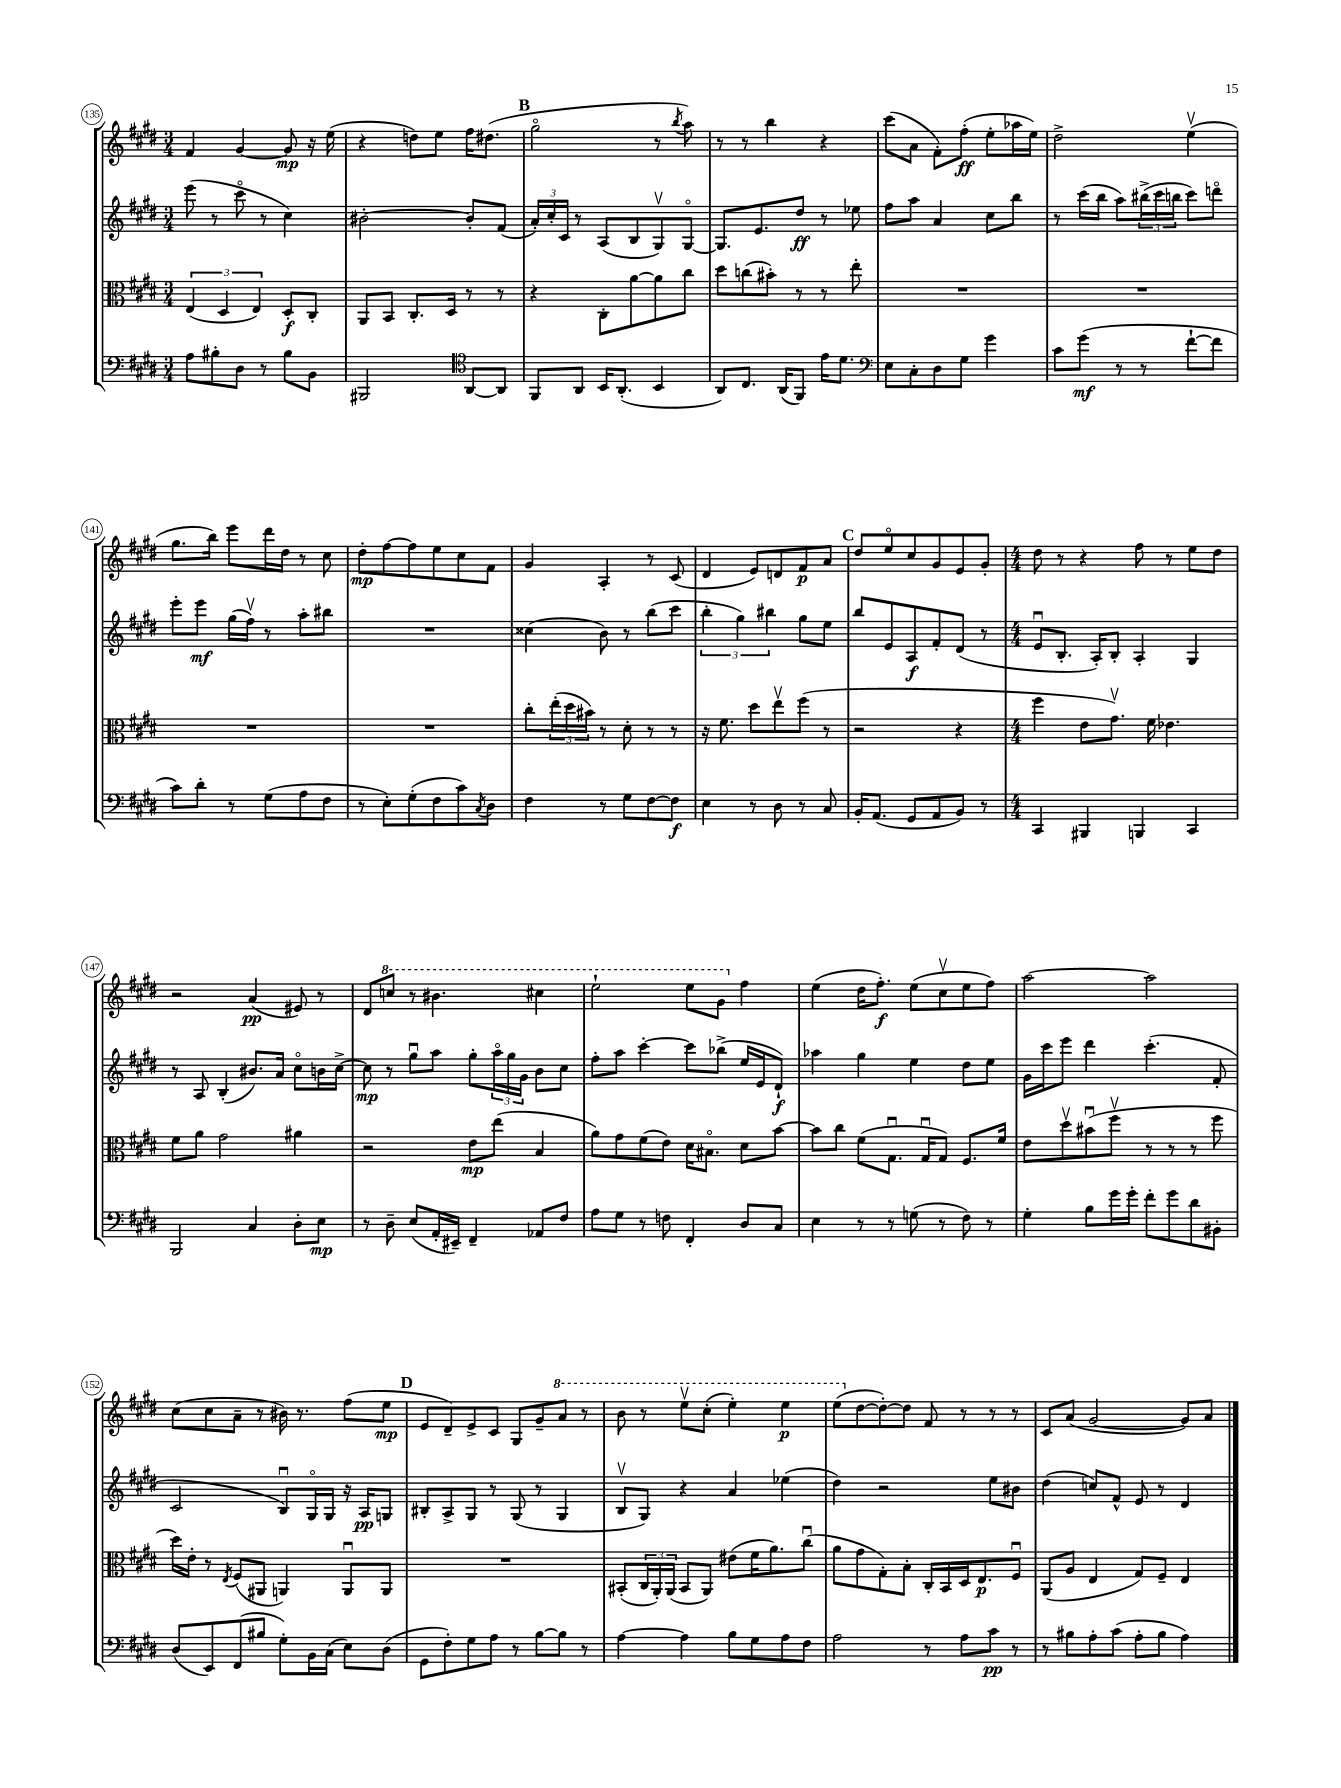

**kern	**kern	**kern	**kern
*staff4	*staff3	*staff2	*staff1
*clefF4	*clefC3	*clefG2	*clefG2
*k[f#c#g#d#]	*k[f#c#g#d#]	*k[f#c#g#d#]	*k[f#c#g#d#]
*M3/4	*M3/4	*M3/4	*M3/4
8A\L	(6E/	(8eee\	4f#/
8B#'\	.	8r	.
.	6D#/	.	.
8D#\J	.	8ccc#o\	[4g#/
.	6E/)	.	.
8r	.	8r	.
8B#\L	8D#'/L	4cc#\)	8g#/]
8BB\J	8C#'/J	.	16r
.	.	.	(16ee\
=	=	=	=
2BBB#/	8AA/L	[2b#'\	4r
.	8BB/J	.	.
.	8.C#'/L	.	8dd\L)
.	.	.	8ee\J
.	16D#/Jk	.	.
*clefC4	*	*	*
[8AA/L	8r	8b#'/]L	16ff#\LK
.	.	.	(8.dd#\J
8AA/]J	8r	(8f#/J	.
=	=	=	=
8FF#/L	4r	24a'/LL)	2gg#o\
.	.	24cc#'/	.
.	.	24c#/JJ	.
8AA/J	.	8r	.
16BB/LK	8C#'\L	(8A/L	.
(8.AA'/J	.	.	.
.	[8a\	8B/	.
4BB/	8a\]	8G#v/)	8r
.	.	.	8qbb/
.	8cc#\J	[8G#o/J	8aa\)
=	=	=	=
8AA/L)	8dd#\L	8.G#/]L	8r
8.C#/J	(8cc\	.	8r
.	.	8.e/	.
.	8b#'\J)	.	4bb\
(16AA/LK	.	.	.
8FF#/J)	8r	8dd#/J	.
16e\LK	8r	8r	4r
8.d#\J	.	.	.
.	8ee'\	8ee-\	.
=	=	=	=
*clefF4	*	*	*
8E\L	2.r	8ff#\L	(8ccc#\L
8C#'\	.	8aa\J	8a\J
8D#\	.	4a/	8f#'\L)
8G#\J	.	.	(8ff#'\J
4g#\	.	8cc#\L	8ee'\L
.	.	8bb\J	16aa-\L
.	.	.	16ee\JJ)
=	=	=	=
8c#\L	2.r	8r	2dd#^\
(8g#\J	.	(16ccc#\LL	.
.	.	16bb\JJ	.
8r	.	8aa\L)	.
8r	.	(24bb#^\L	.
.	.	24ccc#\	.
.	.	24bb\JJ	.
[8f#`\L	.	8ccc#\L)	(4eev\
8f#\]J	.	8dddo\J	.
=	=	=	=
8c#\L)	2.r	8eee'\L	8.gg#\L
8d#'\J	.	8eee\J	.
.	.	.	16bb\Jk)
8r	.	(16gg#\LL	8eee\L
.	.	16ff#v\JJ)	.
(8G#\L	.	8r	16ddd#\L
.	.	.	16dd#\JJ
8A\	.	8aa'\L	8r
8F#\J	.	8bb#\J	8cc#\
=	=	=	=
8r	2.r	2.r	8dd#'\L
8E'\L)	.	.	[8ff#\
(8G#'\	.	.	8ff#\]
8F#\	.	.	8ee\
8c#\)	.	.	8cc#\
8qC#/	.	.	.
8D#\J	.	.	8f#\J
=	=	=	=
4F#\	8cc#'\L	(4cc##\	4g#/
.	(24ee'\L	.	.
.	24dd#\	.	.
.	24b#\JJ)	.	.
8r	8r	8b\)	4A'/
8G#\L	8d#'\	8r	.
[8F#\	8r	(8bb\L	8r
8F#\]J	8r	8ccc#\J	(8c#/
=	=	=	=
4E\	16r	6bb'\	4d#/
.	8.f#\	.	.
.	.	6gg#\)	.
8r	8dd#\L	.	8e/L)
.	.	6bb#\	.
8D#\	8eev\	.	8d/
8r	(8ff#\J	8gg#\L	8f#/
8C#/	8r	8ee\J	8a/J
=	=	=	=
16BB'/LK	2r	8bb/L	8dd#/L
(8.AA/J	.	.	.
.	.	8e/	8eeo/
8GG#/L	.	8A/	8cc#/
8AA/	.	8f#'/	8g#/
8BB/J)	4r	(8d#/J	8e/
8r	.	8r	8g#'/J
=	=	=	=
*M4/4	*M4/4	*M4/4	*M4/4
4CC#/	4ff#\	8eu/L	8dd#\
.	.	8.B'/J	8r
4BBB#/	8e\L	.	4r
.	.	16A'/LK)	.
.	8.g#v\J)	8B'/J	.
4BBB/	.	4A'/	8ff#\
.	16f#\	.	.
.	4.e-\	.	8r
4CC#/	.	4G#/	8ee\L
.	.	.	8dd#\J
=	=	=	=
2BBB/	8f#\L	8r	2r
.	8a\J	8A/	.
.	2g#\	(4B'/	.
4C#/	.	8.b#/L)	(4a/
.	.	16a/Jk	.
8D#'\L	4a#\	8cc#o\L	8e#/)
8E\J	.	16b\L	8r
.	.	[16cc#^\JJ	.
=	=	=	=
8r	2r	8cc#\]	8d#/L
8D#~\	.	8r	8ccc/J
(8E/L	.	8gg#u\L	8r
16AA'/L	.	8aa\J	4.bb#\
16EE#~/JJ)	.	.	.
4FF#~/	8e\L	8gg#'\L	.
.	(8ee\J	24aao\L	.
.	.	24gg#\	.
.	.	24g#\JJ	.
8AA-/L	4B/	8b\L	4ccc#\
8F#/J	.	8cc#\J	.
=	=	=	=
8A\L	8a\L)	8ff#'\L	2eee`\
8G#\J	8g#\	8aa\J	.
8r	(8f#\	[4ccc#'\	.
8F\	8e\J)	.	.
4FF#'/	16d#\LK	8ccc#\]L	8eee\L
.	8.B#o\J	.	.
.	.	(8bb-^\J	8gg#\J
8D#/L	8d#\L	16ee/LL	4ff#\
.	.	16e/J	.
8C#/J	[8b\J	8d#`/J)	.
=	=	=	=
4E\	8b\]L	4aa-\	(4ee\
.	8cc#\J	.	.
8r	(8f#\L	4gg#\	16dd#\LK
.	.	.	8.ff#'\J)
8r	8.G#u\J	.	.
(8G\	.	4ee\	(8ee\L
.	16G#u/LK	.	.
8r	8G#/J)	.	8cc#v\
8F#\)	8.F#/L	8dd#\L	8ee\
8r	.	8ee\J	8ff#\J)
.	16f#/Jk	.	.
=	=	=	=
4G#'\	8e\L	16g#\LL	[2aa\
.	.	16ccc#\J	.
.	8dd#v\	8eee\J	.
8B\L	(8b#u\	4ddd#\	.
16g#\L	8ff#v\J	.	.
16g#'\JJ	.	.	.
8f#'\L	8r	(4.ccc#'\	2aa\]
8g#\	8r	.	.
8d#\	8r	.	.
8BB#'\J	8ff#\	8f#'/	.
=	=	=	=
(8D#/L	16dd#\LL)	2c#/	(8cc#\L
.	16e'\JJ	.	.
8EE/)	8r	.	8cc#\
.	8qE/	.	.
(8FF#/	(8F#/L	.	8a~\J
8B#/J	8AA#/J	.	8r
8G#'\L)	4AA/)	8Bu/L)	16b#\)
.	.	.	8.r
16BB\L	.	16G#o/L	.
(16C#\JJ	.	16G#/JJ	.
8E\L)	8AAu/L	16r	(8ff#\L
.	.	16A/LK	.
(8D#\J	8AA/J	8G/J	8ee\J
=	=	=	=
8GG#\L	1r	8B#'/L	8e/L
8F#'\)	.	8A^/	8d#~/)
8G#\	.	8G#/J	8e^/
8A\J	.	8r	8c#/J
8r	.	(8G#/	8G#/L
[8B\L	.	8r	8g#~/
8B\]J	.	4G#/	8aa/J
8r	.	.	8r
=	=	=	=
[4A\	(8BB#'/L	8Bv/L	8bb\
.	24C#/L	8G#/J)	8r
.	24AA'/)	.	.
.	(24AA/JJ	.	.
4A\]	8BB#/L	4r	8eeev\L
.	8AA/J)	.	(8ccc#'\J
8B\L	(8e#\L	4a/	4eee'\)
8G#\	16f#\K	.	.
.	8.a\)	.	.
8A\	.	(4ee-\	4eee\
8F#\J	(8cc#u\J	.	.
=	=	=	=
2A\	8a\L	4dd#\)	(8eee\L
.	8g#\	.	[8dd#\
.	8G#'\)	2r	8dd#'\_)
.	8B'\J	.	8dd#\]J
8r	16C#'/LL	.	8f#/
.	16BB/	.	.
8A\L	16D#/J	.	8r
.	8.E/	.	.
8c#\J	.	8ee\L	8r
8r	8F#u/J	8b#\J	8r
=	=	=	=
8r	(8AA/L	(4dd#\	8c#/L
8B#\L	8A/J	.	(8a/J
8A'\	4E/	8cc/L)	[2g#/
(8c#\J	.	8f#^^/J	.
8A'\L	8G#/L)	8e/	.
8B#\J	8F#~/J	8r	.
4A\)	4E/	4d#/	8g#/]L)
.	.	.	8a/J
==	==	==	==
*-	*-	*-	*-
